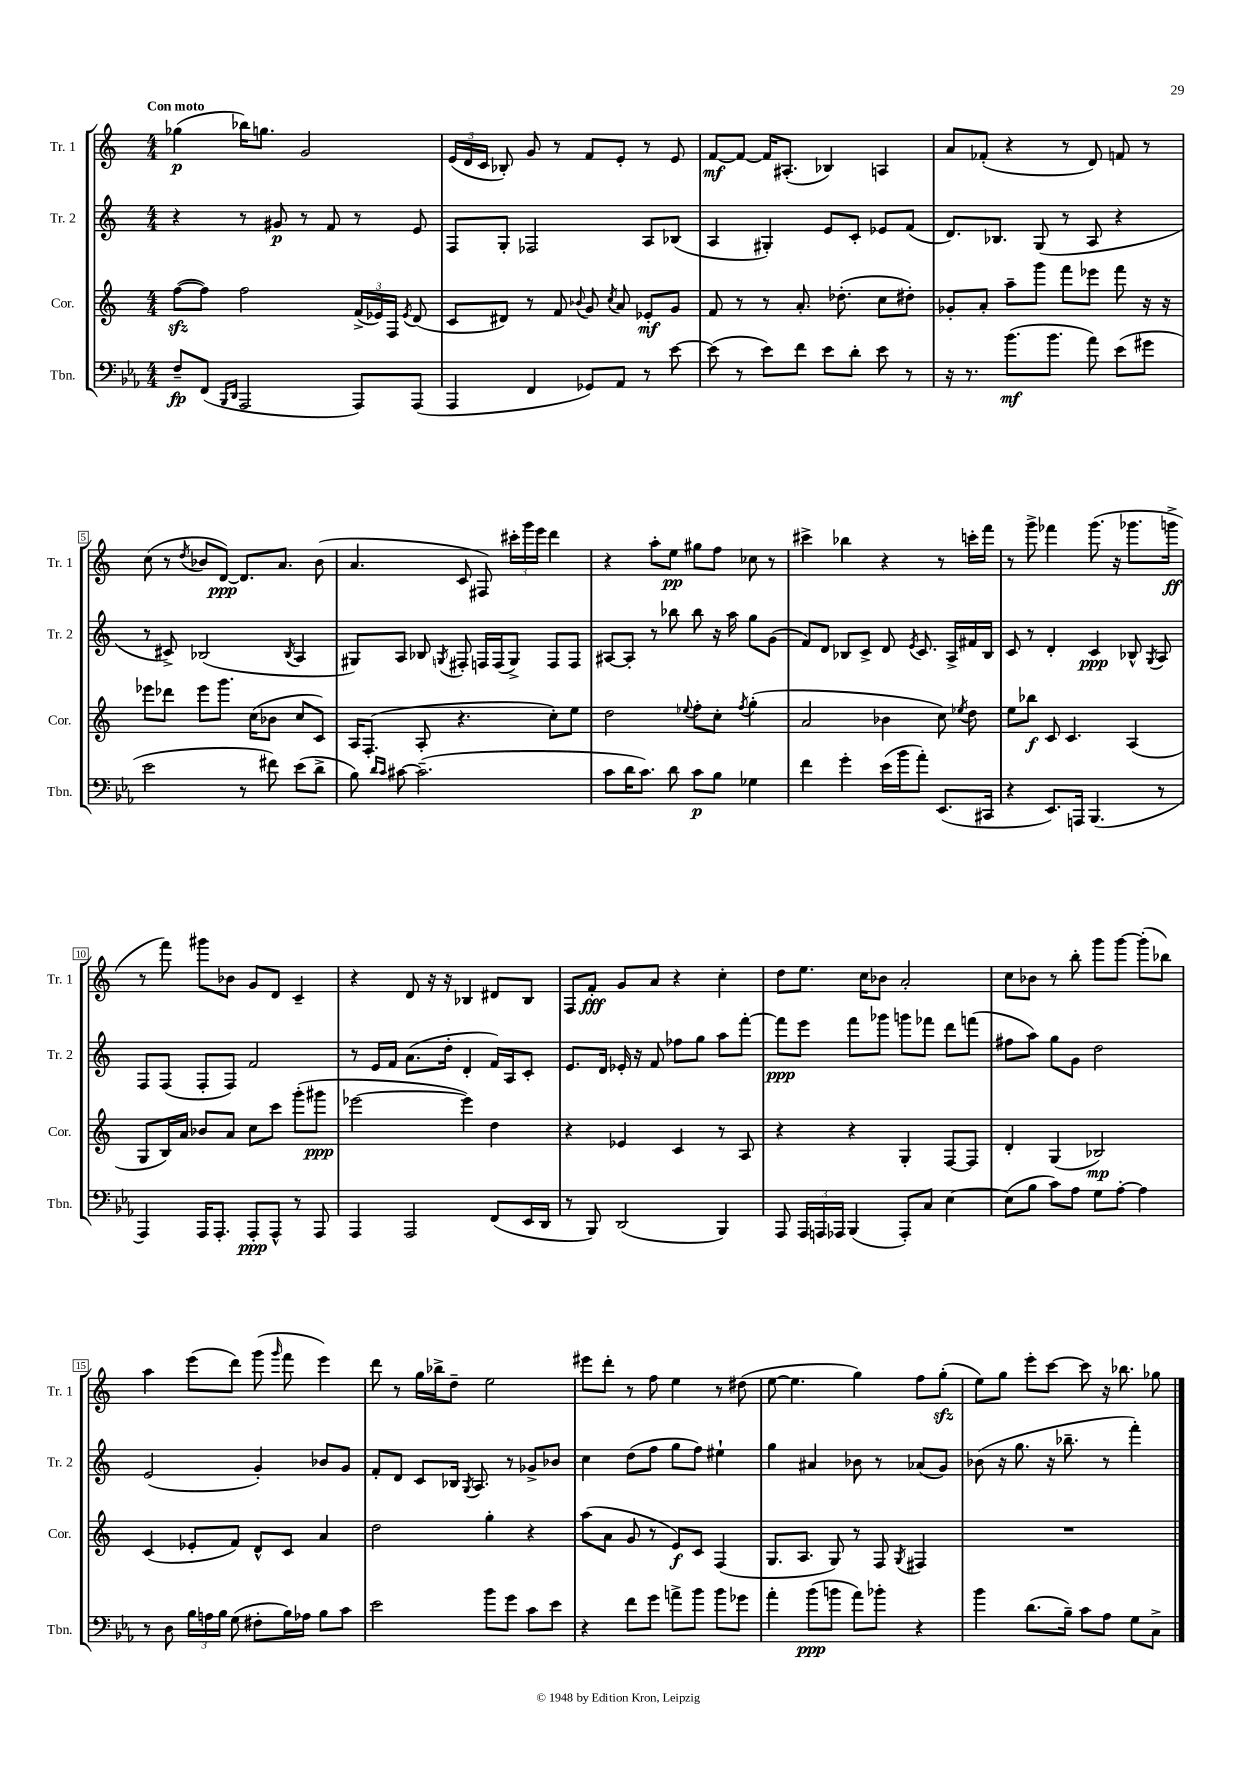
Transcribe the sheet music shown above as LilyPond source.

<<
\new StaffGroup <<
\new Staff = "s0" \with { instrumentName = "Tr. 1" shortInstrumentName = "Tr. 1" } {
    \clef treble \key c \major \numericTimeSignature \time 4/4 \tempo "Con moto"
    \autoBeamOff ges''4\p( bes''16[) g''8.] g'2 |
    \tuplet 3/2 { e'16[( d'16 c'16] } bes8-.) g'8 r8 f'8[ e'8]-. r8 e'8 |
    f'8[~\mf f'8]~ f'16[ ais8.]-.( bes4) a4 |
    a'8[ fes'8]-.( r4 r8 d'8) f'8 r8 |
    c''8( r8 \acciaccatura { d''8 } bes'8[ d'8]~\ppp) d'8.[ a'8.] bes'8( |
    a'4. c'8 fis8) \tuplet 3/2 { cis'''16[-. g'''16 e'''16] } d'''4 |
    r4 a''8[-. e''8]\pp gis''8[ f''8] ces''8 r8 |
    cis'''4-> bes''4 r4 r8 c'''16[-. f'''16] |
    r8 g'''8-> fes'''4 g'''8.( r16 ges'''8.[ g'''16]->\ff |
    r8 f'''8) gis'''8[ bes'8] g'8[ d'8] c'4-- |
    r4 d'8 r16 r16 bes4 dis'8[ bes8] |
    f8[ f'8]-.\fff g'8[ a'8] r4 c''4-. |
    d''8[ e''8.] c''16[ bes'8] a'2-. |
    c''8[ bes'8] r8 b''8-. g'''8[ g'''8]~ g'''8[-.( bes''8]) |
    a''4 e'''8[( d'''8]) g'''8( \grace { g'''16 } f'''8 e'''4) |
    d'''8 r8 g''16[ bes''16-> d''8]-- e''2 |
    eis'''8[ d'''8]-. r8 f''8 e''4 r8 dis''8( |
    e''8~ e''4. g''4) f''8[ g''8]-.\sfz( |
    e''8[) g''8] e'''8[-. c'''8]~ c'''8 r16 bes''8. ges''8 \bar "|." |
}
\new Staff = "s1" \with { instrumentName = "Tr. 2" shortInstrumentName = "Tr. 2" } {
    \clef treble \key c \major \numericTimeSignature \time 4/4
    \autoBeamOff r4 r8 gis'8\p r8 f'8 r8 e'8 |
    f8[ g8]-. fes2 a8[ bes8]( |
    a4 gis4-.) e'8[ c'8]-. ees'8[ f'8]( |
    d'8.[) bes8.] g8( r8 a8 r4 |
    r8 cis'8->) bes2( \acciaccatura { bes8 } a4 |
    gis8[) a8] bes8 \acciaccatura { g8 } fis8-. f16[ f16( g8]->) f8[ f8] |
    ais8[~ ais8]-. r8 bes''8 bes''8 r16 a''16 g''8[ g'8]( |
    f'8[) d'8] bes8[ c'8]-> d'8 \acciaccatura { e'8 } c'8. a16[-> fis'16 bes16] |
    c'8 r8 d'4-. c'4\ppp bes8-^ \acciaccatura { g8 } a8 |
    f8[ f8]( f8[-. f8]) f'2 |
    r8 e'16[ f'16] a'8.[( d''16]-. d'4-. f'16[) a16 c'8]-. |
    e'8.[ d'16] ees'16-. r16 f'8 fes''8[ g''8] a''8[ f'''8]~-. |
    f'''8[\ppp e'''8] f'''8[ ges'''8] g'''8[ fes'''8] d'''8[ f'''8]( |
    fis''8[ a''8]) g''8[ g'8] d''2 |
    e'2( g'4-.) bes'8[ g'8] |
    f'8[-. d'8] c'8[ bes16] \acciaccatura { g8 } a8. r8 ges'8[-> bes'8] |
    c''4 d''8[( f''8] g''8[ f''8]) eis''4-! |
    g''4 ais'4 bes'8 r8 aes'8[( g'8]) |
    bes'8( r16 g''8. r16 bes''8.-- r8 f'''4-.) \bar "|." |
}
\new Staff = "s2" \with { instrumentName = "Cor." shortInstrumentName = "Cor." } {
    \clef treble \key c \major \numericTimeSignature \time 4/4
    \autoBeamOff f''8[~\sfz( f''8]) f''2 \tuplet 3/2 { f'16[->( ees'16) f16] } \acciaccatura { ees'8 } d'8( |
    c'8[ dis'8]) r8 f'8 \appoggiatura { bes'8 } g'8 \acciaccatura { c''8 } a'8 ees'8[-.\mf g'8] |
    f'8 r8 r8 a'8.-. des''8.-.( c''8[ dis''8]-.) |
    ges'8[-. a'8]-. a''8[-- g'''8] f'''8[ ees'''8] f'''8 r16 r16 |
    ees'''8[ des'''8] ees'''8[ g'''8.] c''16[( bes'8] c''8[ c'8]) |
    a16[ f8.]-.( a8-. r4. c''8[-.) e''8] |
    d''2 \appoggiatura { ees''8 } f''8[-. c''8]-. \acciaccatura { f''8 } g''4-.( |
    a'2 bes'4 c''8) \acciaccatura { ees''8 } d''8 |
    e''8[ bes''8]\f c'8 c'4. a4( |
    g8[ b16) a'16] bes'8[ a'8] c''8[ c'''8] g'''8[-.( gis'''8]\ppp |
    ees'''2~ ees'''4) d''4 |
    r4 ees'4 c'4 r8 a8 |
    r4 r4 g4-. f8[~ f8] |
    d'4-. g4( bes2\mp) |
    c'4( ees'8[-. f'8]) d'8[-^ c'8] a'4 |
    d''2 g''4-. r4 |
    a''8[( a'8] g'8 r8 e'8[\f) c'8] f4( |
    g8.[ a8.] g8) r8 f8 \acciaccatura { g8 } fis4 |
    R1 \bar "|." |
}
\new Staff = "s3" \with { instrumentName = "Tbn." shortInstrumentName = "Tbn." } {
    \clef bass \key ees \major \numericTimeSignature \time 4/4
    \autoBeamOff f8[--\fp f,8]( \grace { bes,,16[ d,16] } aes,,2 aes,,8[) aes,,8]( |
    aes,,4 f,4 ges,8[) aes,8] r8 ees'8~ |
    ees'8( r8 ees'8[) f'8] ees'8[ d'8]-. ees'8 r8 |
    r16 r8. bes'8.[\mf( bes'8.] aes'8) ees'8[( gis'8] |
    ees'2 r8 fis'8) ees'8[( d'8]-> |
    bes8) \grace { d'16[ c'16] } cis'8~ cis'2.--( |
    c'8[ d'16 c'8.]) d'8 c'8[\p bes8] ges4 |
    f'4 g'4-. ees'16[( bes'16 aes'8]-.) ees,8.[( cis,16] |
    r4 ees,8.[) a,,16] bes,,4.( r8 |
    aes,,4) aes,,16[ aes,,8.]-. aes,,8[-.\ppp aes,,8]-^ r8 aes,,8 |
    aes,,4 aes,,2 f,8[( ees,16 d,16] |
    r8 bes,,8) d,2( bes,,4) |
    aes,,8 \tuplet 3/2 { aes,,16[ a,,16 aes,,16] } bes,,4( aes,,8[-.) c8] ees4~ |
    ees8[( bes8] c'8[) aes8] g8[ aes8]~-. aes4 |
    r8 d8 \tuplet 3/2 { bes16[ a16 bes16] } g8( fis8[-. bes16) aes16] bes8[ c'8] |
    ees'2 bes'8[ g'8] c'8[ ees'8] |
    r4 f'8[ g'8] a'8[-> bes'8] bes'8[ ges'8] |
    aes'4-. bes'8[\ppp( b'8] aes'8[) bes'8]-. r4 |
    bes'4 d'8.[( bes16]--) c'8[ aes8] g8[ c8]-> \bar "|." |
}
>>
>>
\layout { \context { \Score \override BarNumber.stencil = #(make-stencil-boxer 0.1 0.3 ly:text-interface::print) } }
